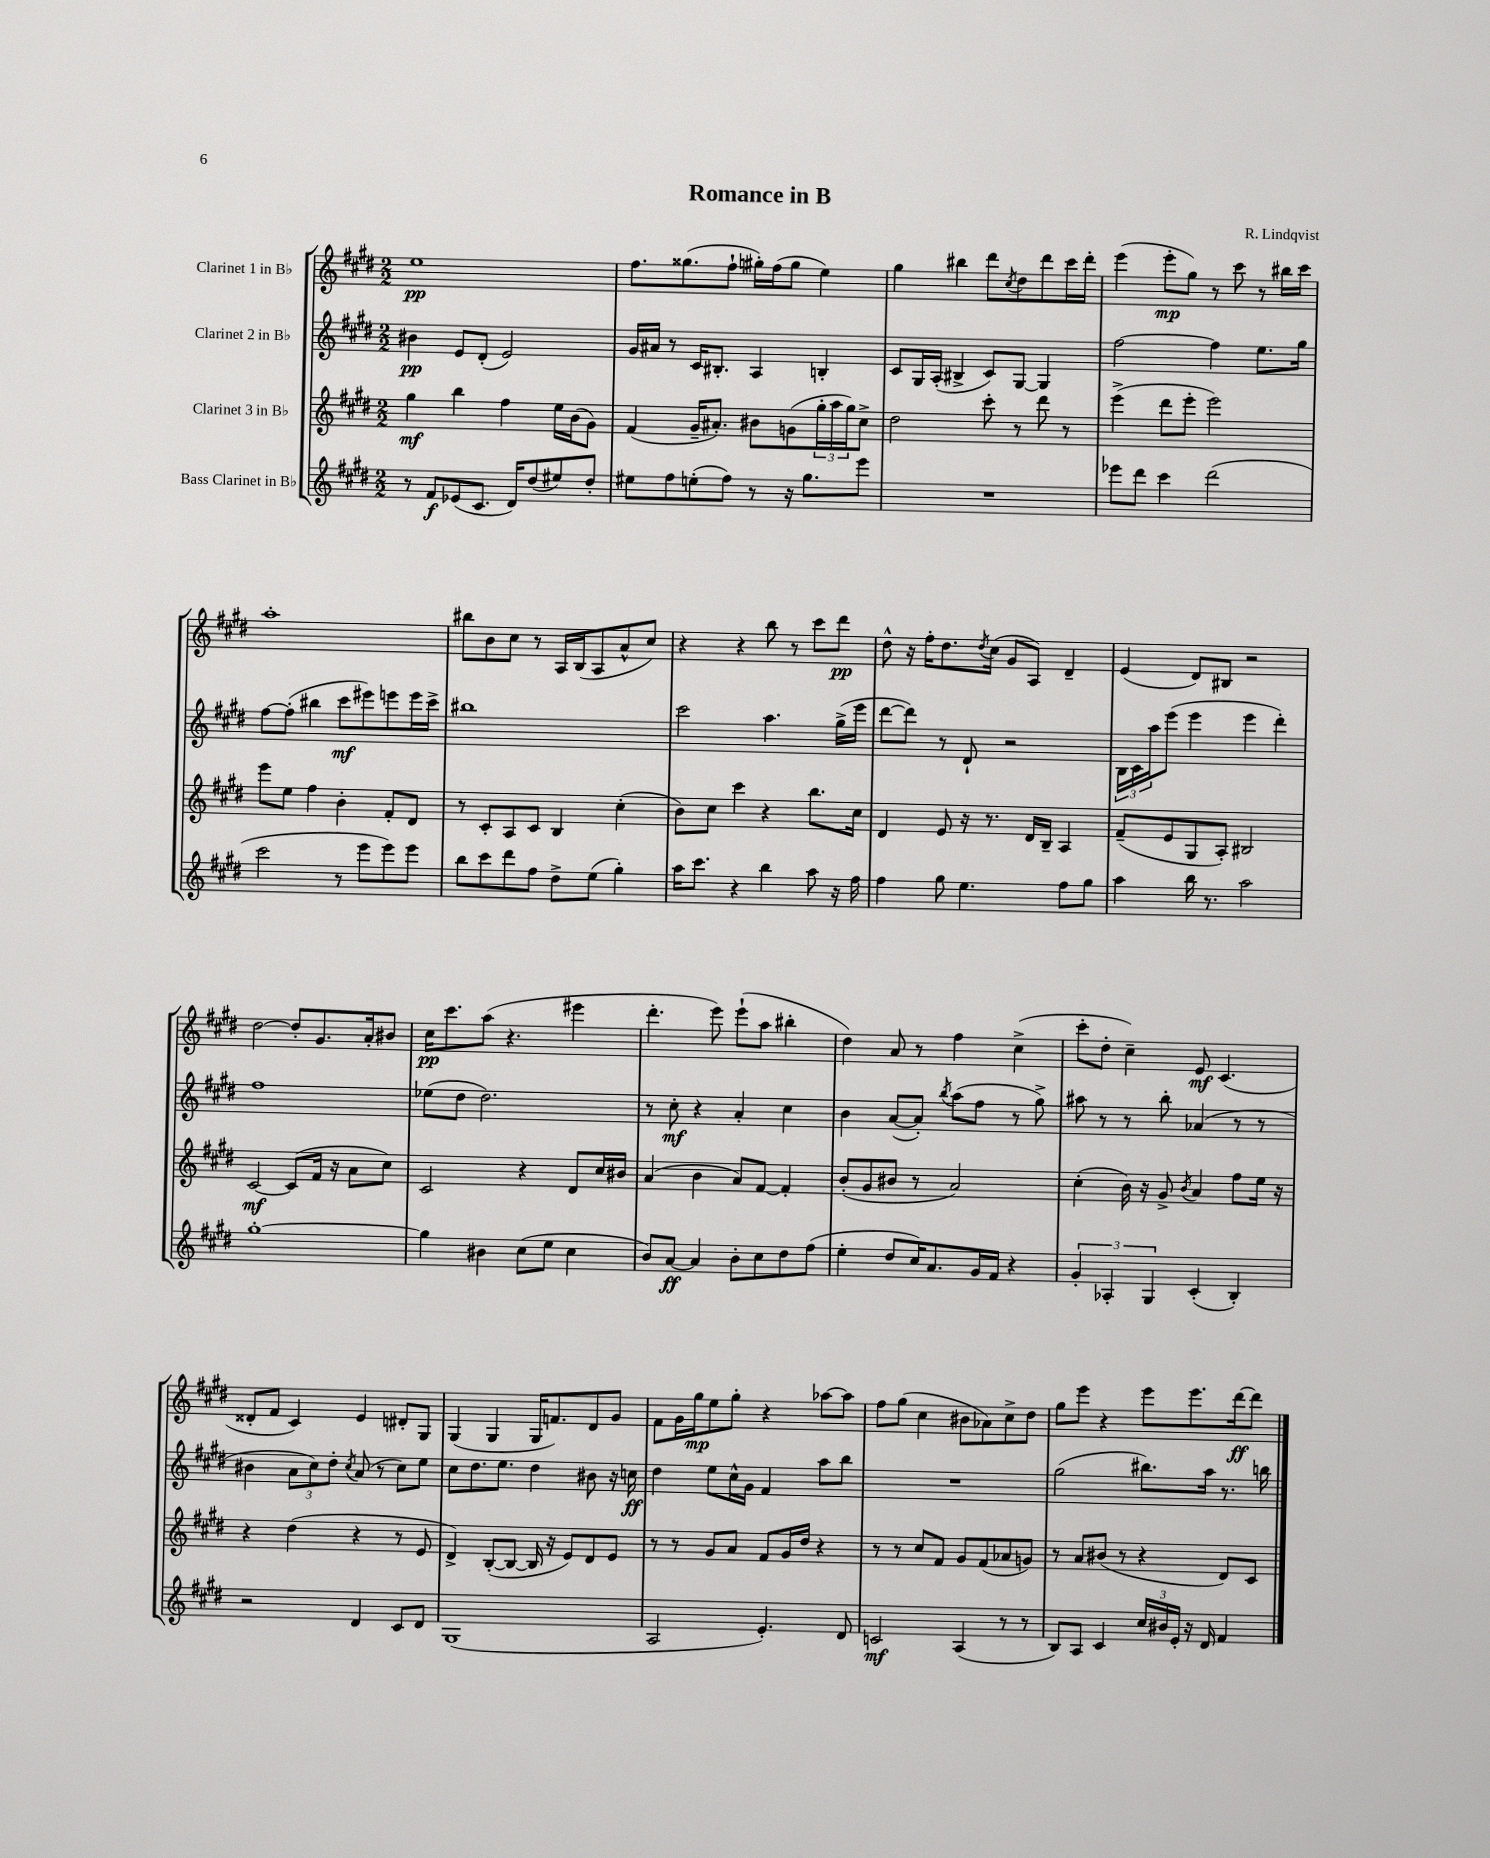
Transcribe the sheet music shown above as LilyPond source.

\header { title = "Romance in B" composer = "R. Lindqvist" }
<<
\new StaffGroup <<
\new Staff = "s0" \with { instrumentName = "Clarinet 1 in Bb" } {
    \clef treble \key e \major \numericTimeSignature \time 2/2
    e''1\pp |
    fis''8. gisis''8.( fis''8-! gis''16-.) fis''16( gis''8 e''4) |
    gis''4 bis''4 dis'''8 \acciaccatura { cis''8 } dis''8 dis'''8 cis'''16 dis'''16-. |
    e'''4( e'''8-.\mp gis''8) r8 cis'''8 r8 bis''16 cis'''16 |
    a''1-. |
    bis''8 b'8 cis''8 r8 a16 b16( a8 a'8-^ cis''8) |
    r4 r4 b''8 r8 cis'''8 dis'''8\pp |
    dis''8-^ r16 fis''16-. dis''8. \acciaccatura { dis''8 } cis''16( gis'8 a8) dis'4-- |
    e'4( dis'8) bis8 r2 |
    dis''2~ dis''8-. gis'8. a'16-. bis'8 |
    cis''16\pp cis'''8. a''8( r4. eis'''4 |
    dis'''4.-. e'''8) e'''8-!( a''8 bis''4-. |
    dis''4) a'8 r8 fis''4 cis''4->( |
    cis'''8-. dis''8-. cis''4--) e'8\mf cis'4.( |
    disis'8-. fis'8 cis'4) e'4 dis'8-. gis8 |
    gis4( gis4 gis16 f'8.) dis'8 gis'8 |
    fis'8 gis'16 gis''16\mp e''8 gis''8-. r4 aes''8~ aes''8 |
    fis''8 gis''8( cis''4 bis'8 aes'8) cis''8-> dis''8 |
    gis''8 e'''8 r4 e'''8 e'''8. dis'''16~\ff dis'''8 \bar "|." |
}
\new Staff = "s1" \with { instrumentName = "Clarinet 2 in Bb" } {
    \clef treble \key e \major \numericTimeSignature \time 2/2
    bis'4\pp e'8 dis'8-.( e'2) |
    gis'16 ais'16 r8 cis'16 bis8.-. a4 b4-. |
    cis'8 gis16 a16-.( bis4-> cis'8) gis8~ gis4 |
    fis''2~ fis''4 e''8. gis''16 |
    fis''8~ fis''8-.( bis''4 cis'''8\mf eis'''8) e'''8 e'''16 cis'''16-> |
    bis''1 |
    cis'''2 a''4. gis''16->( e'''16 |
    dis'''8~ dis'''8) r8 dis'8-! r2 |
    \tuplet 3/2 { b16 cis'16 a''16 } e'''8( e'''4 e'''4 dis'''4-.) |
    fis''1 |
    ees''8( dis''8 dis''2.) |
    r8 cis''8-.\mf r4 a'4-. cis''4 |
    b'4 a'8~( a'8-.) \acciaccatura { b''8 } a''8( fis''8 r8 gis''8->) |
    ais''8 r8 r8 b''8-. aes'4( r8 r8 |
    bis'4 \tuplet 3/2 { a'8 cis''8) dis''8-. } \acciaccatura { cis''8 } a'8( r8 cis''8) e''8 |
    cis''8 dis''8. e''8. dis''4 bis'8 r16 c''16\ff |
    dis''4 e''8 cis''16-^ gis'16 fis'4 a''8 b''8 |
    R1 |
    gis''2( bis''8.) a''16 r8. b''16 \bar "|." |
}
\new Staff = "s2" \with { instrumentName = "Clarinet 3 in Bb" } {
    \clef treble \key e \major \numericTimeSignature \time 2/2
    gis''4\mf b''4 fis''4 e''16 b'16( gis'8) |
    fis'4( gis'16-- ais'8.-.) bis'8 g'8( \tuplet 3/2 { gis''16-. a''16 gis''16) } cis''8-> |
    dis''2 cis'''8-. r8 dis'''8 r8 |
    e'''4->( dis'''8 e'''8-. e'''2) |
    e'''8 e''8 fis''4 b'4-. fis'8-. dis'8 |
    r8 cis'8-. a8 cis'8 b4 cis''4-.( |
    b'8) cis''8 cis'''4 r4 b''8. cis''16 |
    dis'4 e'8 r16 r8. dis'16 b16-- a4 |
    fis'8--( e'8 gis8 a8-.) bis2 |
    cis'2~\mf cis'8( fis'16 r16 a'8 cis''8) |
    cis'2 r4 dis'8 cis''16 bis'16 |
    a'4( b'4 a'8) fis'8~ fis'4-. |
    b'8-.( gis'8 bis'8 r8 a'2) |
    cis''4-.( b'16) r16 gis'8-> \acciaccatura { b'8 } a'4 fis''8 e''16 r16 |
    r4 dis''4( r4 r8 e'8 |
    dis'4->) b8~-.( b8~ b16 r16 e'8) dis'8 e'8 |
    r8 r8 gis'8 a'8 fis'8 gis'16 dis''16 r4 |
    r8 r8 cis''8 fis'8 gis'8 fis'8( aes'8 g'8) |
    r8 a'8 bis'8( r8 r4 dis'8) cis'8 \bar "|." |
}
\new Staff = "s3" \with { instrumentName = "Bass Clarinet in Bb" } {
    \clef treble \key e \major \numericTimeSignature \time 2/2
    r8 fis'8\f ees'8( cis'8. dis'16) dis''8( eis''8) dis''8-. |
    eis''8 fis''8 e''8-.( fis''8) r8 r16 gis''8. e'''8 |
    R1 |
    ees'''8 dis'''8 cis'''4 dis'''2( |
    cis'''2 r8 e'''8 e'''8) e'''8 |
    b''8 cis'''8 dis'''8 fis''8 dis''8-> e''8( gis''4-.) |
    a''16 cis'''8. r4 b''4 a''8 r16 fis''16 |
    fis''4 gis''8 e''4. fis''8 gis''8 |
    a''4 b''16 r8. a''2 |
    gis''1~-. |
    gis''4 bis'4 cis''8( e''8 cis''4 |
    b'8) a'8~\ff a'4 b'8-. cis''8 dis''8 fis''8( |
    e''4-. dis''8 cis''16) a'8. gis'16 fis'16 r4 |
    \tuplet 3/2 { gis'4-. aes4-. gis4 } cis'4-.( b4-.) |
    r2 dis'4 cis'8 dis'8 |
    gis1( |
    a2 e'4.-.) dis'8 |
    c'2\mf a4( r8 r8 |
    b8) a8 cis'4 \tuplet 3/2 { cis''16 bis'16 e'16-. } r16 dis'16 fis'4 \bar "|." |
}
>>
>>
\layout { \context { \Score \remove "Bar_number_engraver" } }
